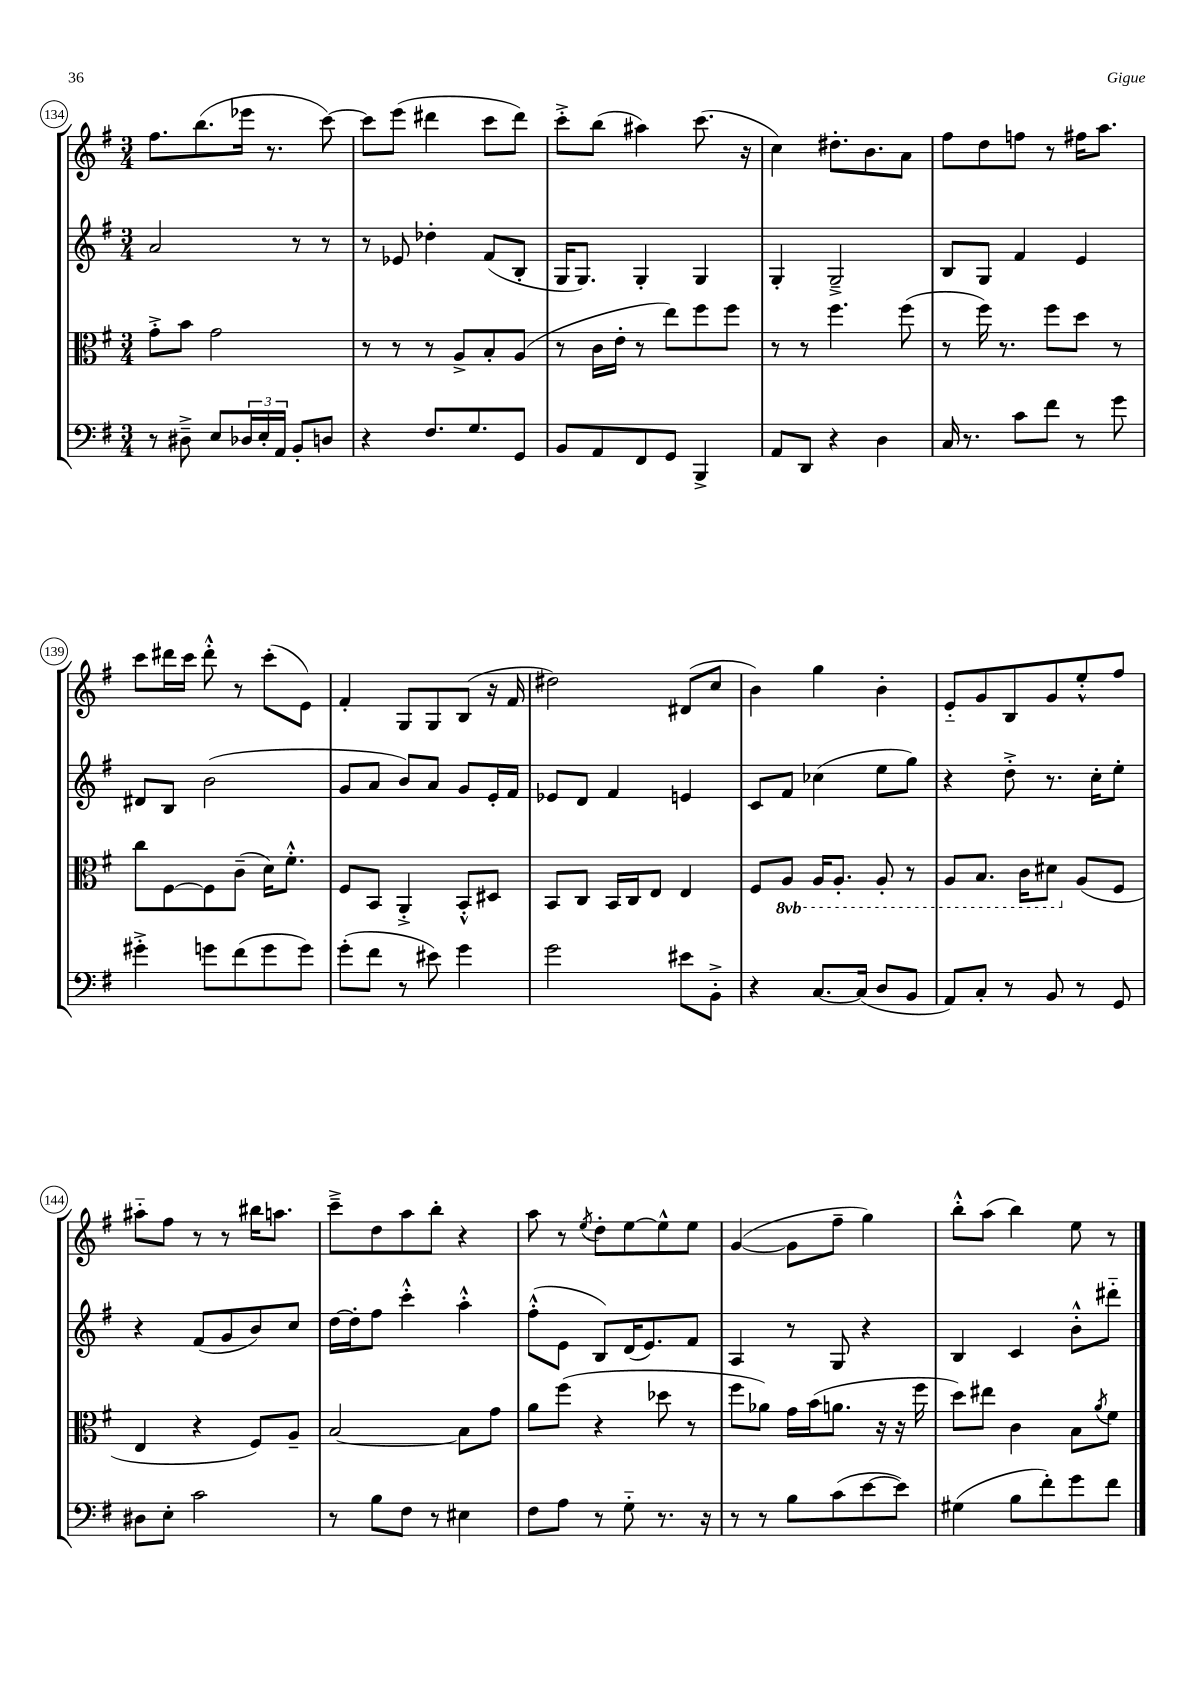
<<
\new StaffGroup <<
\new Staff = "s0" {
    \clef treble \key g \major \numericTimeSignature \time 3/4
    fis''8. b''8.( ees'''16 r8. c'''8~) |
    c'''8 e'''8( dis'''4 c'''8 dis'''8) |
    c'''8-.-> b''8( ais''4) c'''8.( r16 |
    c''4) dis''8.-. b'8. a'8 |
    fis''8 d''8 f''8 r8 fis''16 a''8. |
    c'''8 dis'''16 c'''16 dis'''8-.-^ r8 c'''8-.( e'8) |
    fis'4-. g8 g8 b8( r16 fis'16 |
    dis''2) dis'8( c''8 |
    b'4) g''4 b'4-. |
    e'8-_ g'8 b8 g'8 e''8-.-^ fis''8 |
    ais''8-_ fis''8 r8 r8 bis''16 a''8. |
    c'''8---> d''8 a''8 b''8-. r4 |
    a''8 r8 \acciaccatura { e''8 } d''8-. e''8~ e''8-^ e''8 |
    g'4~( g'8 fis''8-- g''4) |
    b''8-.-^ a''8( b''4) e''8 r8 \bar "|." |
}
\new Staff = "s1" {
    \clef treble \key g \major \numericTimeSignature \time 3/4
    a'2 r8 r8 |
    r8 ees'8 des''4-. fis'8( b8-. |
    g16 g8.) g4-. g4 |
    g4-. g2---> |
    b8 g8 fis'4 e'4 |
    dis'8 b8 b'2( |
    g'8 a'8 b'8) a'8 g'8 e'16-. fis'16 |
    ees'8 d'8 fis'4 e'4 |
    c'8 fis'8 ces''4( e''8 g''8) |
    r4 d''8-.-> r8. c''16-. e''8-. |
    r4 fis'8( g'8 b'8) c''8 |
    d''16~ d''16-. fis''8 c'''4-.-^ a''4-.-^ |
    fis''8-.-^( e'8 b8) d'16( e'8.) fis'8 |
    a4 r8 g8 r4 |
    b4 c'4 b'8-.-^ dis'''8-_ \bar "|." |
}
\new Staff = "s2" {
    \clef alto \key g \major \numericTimeSignature \time 3/4 \set Staff.ottavationMarkups = #ottavation-simple-ordinals
    g'8-.-> b'8 g'2 |
    r8 r8 r8 a8-> b8-. a8( |
    r8 c'16 e'16-. r8 e''8) fis''8 fis''8 |
    r8 r8 fis''4. fis''8( |
    r8 fis''16) r8. fis''8 d''8 r8 |
    c''8 fis8~ fis8 c'8--( d'16) fis'8.-.-^ |
    fis8 b,8 a,4-.-> b,8-.-^ dis8 |
    b,8 c8 b,16 c16 e8 e4 |
    fis8 \ottava #-1 a,8 a,16 a,8.-. a,8-. r8 |
    a,8 b,8. c16 dis8 \ottava #0 a8( fis8 |
    e4 r4 fis8) a8-- |
    b2~ b8 g'8 |
    a'8 fis''8( r4 des''8 r8 |
    fis''8 aes'8) g'16 b'16( a'8. r16 r16 fis''16 |
    d''8) eis''8 c'4 b8 \acciaccatura { a'8 } fis'8 \bar "|." |
}
\new Staff = "s3" {
    \clef bass \key g \major \numericTimeSignature \time 3/4
    r8 dis8---> e8 \tuplet 3/2 { des16 e16-. a,16 } b,8-. d8 |
    r4 fis8. g8. g,8 |
    b,8 a,8 fis,8 g,8 b,,4-> |
    a,8 d,8 r4 d4 |
    c16 r8. c'8 fis'8 r8 g'8 |
    gis'4-.-> g'8 fis'8( g'8 g'8) |
    g'8-.( fis'8 r8 eis'8) g'4 |
    g'2 eis'8 b,8-.-> |
    r4 c8.~ c16( d8 b,8 |
    a,8) c8-. r8 b,8 r8 g,8 |
    dis8 e8-. c'2 |
    r8 b8 fis8 r8 eis4 |
    fis8 a8 r8 g8-_ r8. r16 |
    r8 r8 b8 c'8( e'8~ e'8) |
    gis4( b8 fis'8-.) g'8 fis'8 \bar "|." |
}
>>
>>
\layout { \context { \Score currentBarNumber = #134 \override BarNumber.stencil = #(make-stencil-circler 0.1 0.3 ly:text-interface::print) } }
